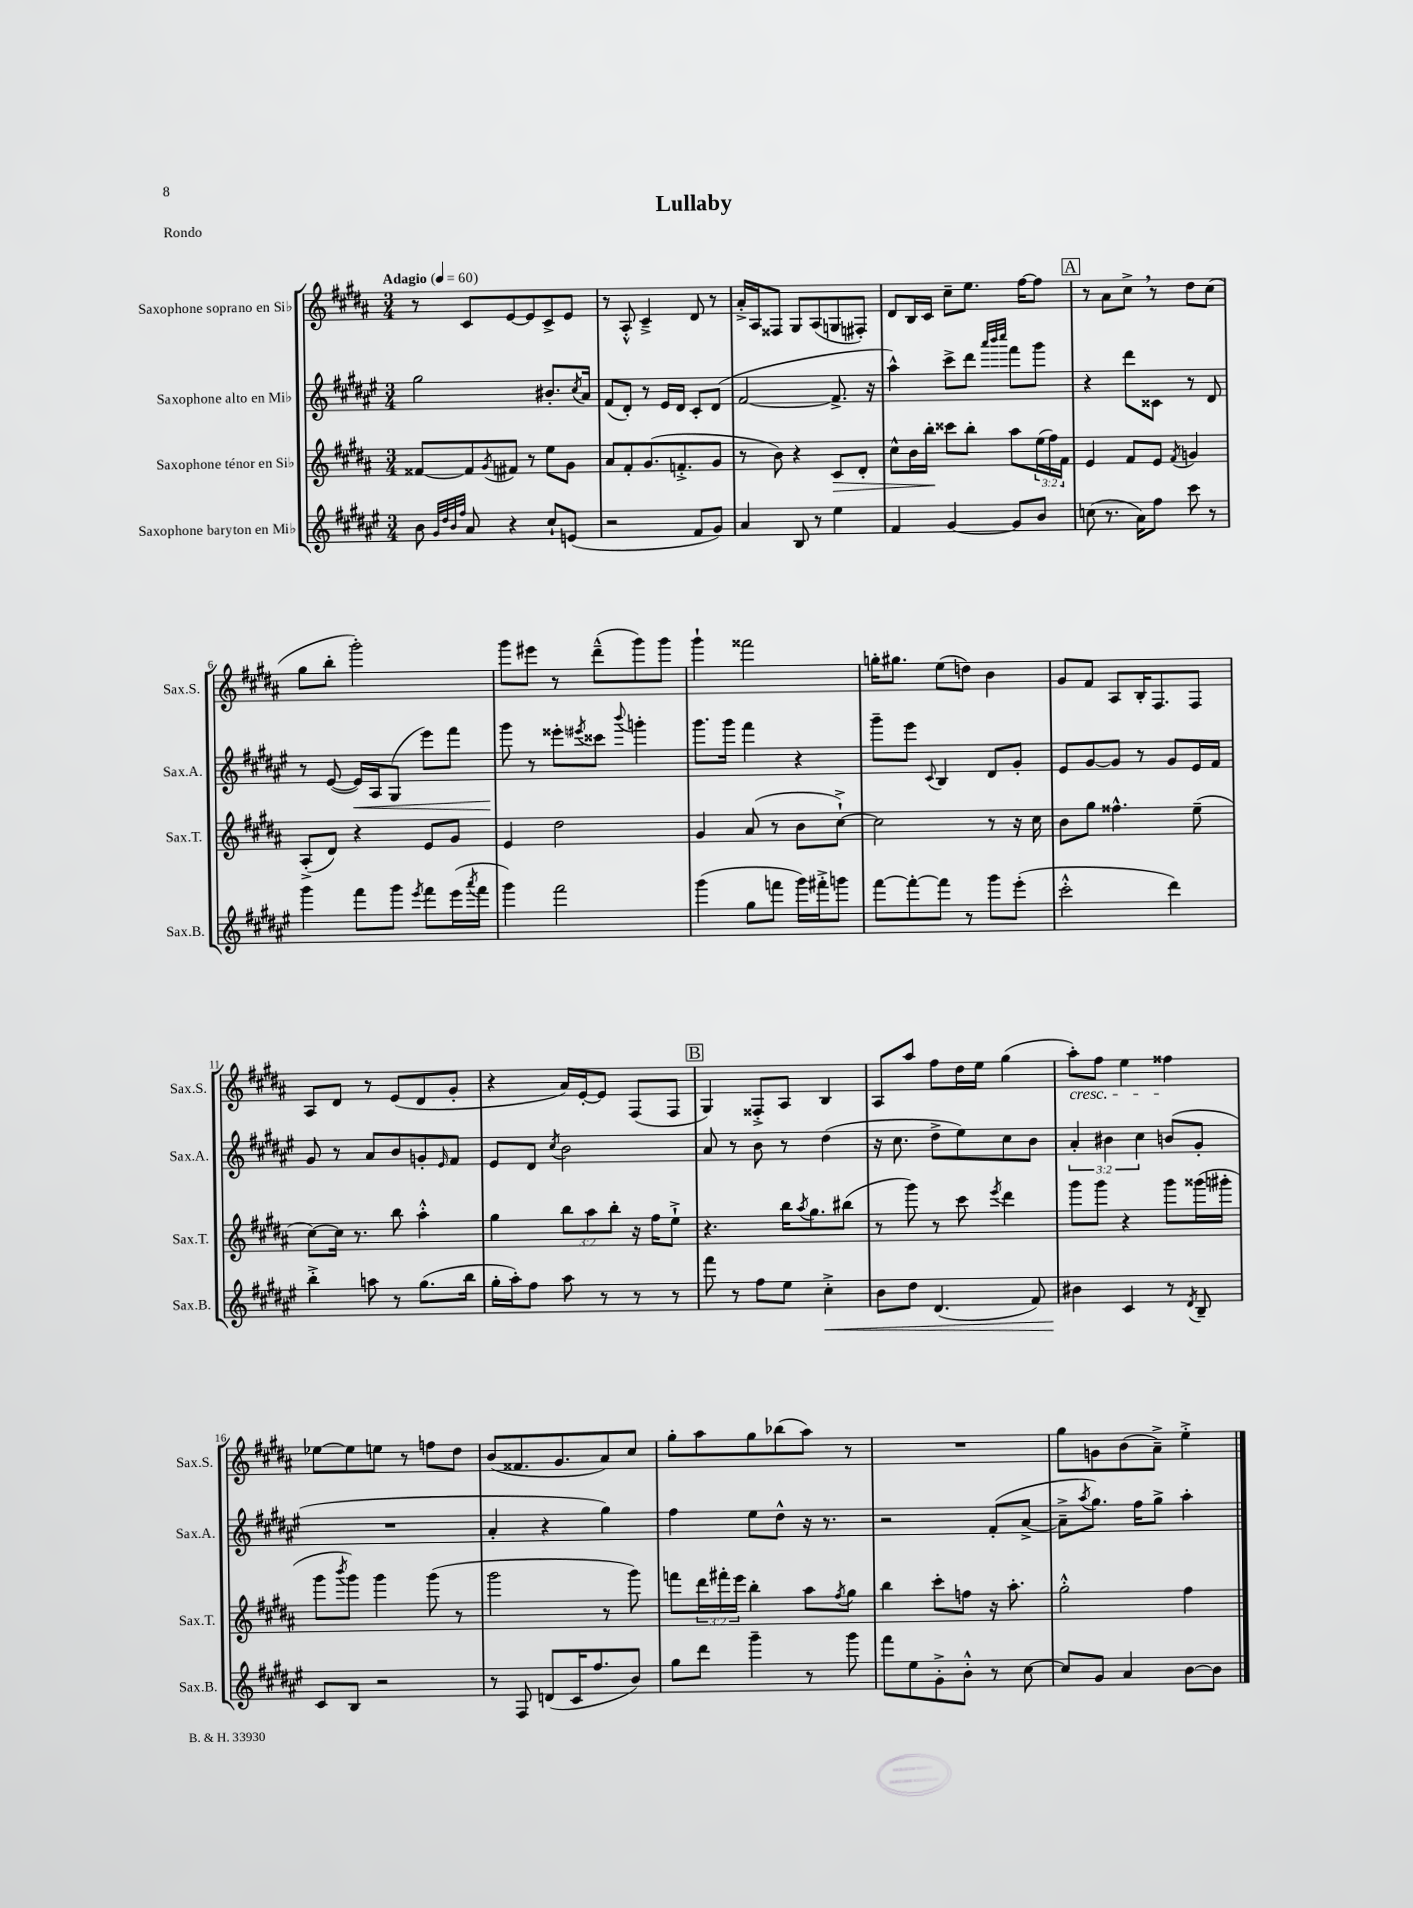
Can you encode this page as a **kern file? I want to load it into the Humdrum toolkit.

**kern	**dynam	**kern	**dynam	**kern	**dynam	**kern
*part4	*part4	*part3	*part3	*part2	*part2	*part1
*staff4	*staff4	*staff3	*staff3	*staff2	*staff2	*staff1
*I"Saxophone baryton en Mi♭	*	*I"Saxophone ténor en Si♭	*	*I"Saxophone alto en Mi♭	*	*I"Saxophone soprano en Si♭
*I'Sax.B.	*	*I'Sax.T.	*	*I'Sax.A.	*	*I'Sax.S.
*clefG2	*	*clefG2	*	*clefG2	*	*clefG2
*k[f#c#g#d#a#e#]	*	*k[f#c#g#d#a#]	*	*k[f#c#g#d#a#e#]	*	*k[f#c#g#d#a#]
*M3/4	*	*M3/4	*	*M3/4	*	*M3/4
*MM60	*	*MM60	*	*MM60	*	*MM60
=1	=1	=1	=1	=1	=1	=1
!	!	!	!	!	!	!LO:TX:a:B:t=Adagio
8b\	.	[8f##X/L	.	2gg#\	.	8r
32qqg#/LLL	.	.	.	.	.	.
32qqdd#/	.	.	.	.	.	.
32qqb/	.	.	.	.	.	.
32qqff#/JJJ	.	.	.	.	.	.
8a#/	.	8f##/]	.	.	.	8c#/L
.	.	8qg#/	.	.	.	.
4r	.	8f#X/J	.	.	.	[8e/
.	.	8r	.	.	.	8e/]
8cc#`/L	.	8ee\L	.	8.b#X'/L	.	8c#^/
(8en/J	.	8g#\J	.	.	.	8e/J
.	.	.	.	8qcc#/	.	.
.	.	.	.	16a#/Jk	.	.
=2	=2	=2	=2	=2	=2	=2
2r	.	8a#/L	.	(8f#/L	.	8r
.	.	8f#'/	.	8d#'/J)	.	8A#'^^/
.	.	(8.g#/	.	8r	.	4c#~^/
.	.	.	.	16e#/LL	.	.
.	.	8.fn'^/	.	16d#/JJ	.	.
8f#/L	.	.	.	8c#'/L	.	8d#/
8g#/J)	.	8g#/J	.	(8d#/J	.	8r
=3	=3	=3	=3	=3	=3	=3
4a#/	.	8r	.	[2f#/	.	16a#'^/LL
.	.	.	.	.	.	16A#/J
.	.	8b\)	.	.	.	8F##X/J
8B/	.	4r	.	.	.	8G#/L
8r	.	.	.	.	.	(8A#/
!	!	!	!LO:HP:b	!	!	!
4ee#\	.	8c#/L	>	8.f#^/]	.	8Gn/
.	.	8d#'/J	.	.	.	8F#X'/J)
.	.	.	.	16r	.	.
=4	=4	=4	=4	=4	=4	=4
4f#/	.	8cc#^^\L	.	4aa#^^\)	.	8d#/L
.	.	16b\L	.	.	.	16B/L
.	.	16bb'\JJ	.	.	.	16c#/JJ
[4g#/	.	8ccc##X\L	]	8ccc#^\L	.	8cc#~\L
.	.	8bb'\J	.	8ddd#\J	.	8.ee\J
.	.	.	.	32qqaaa#/LLL	.	.
.	.	.	.	32qqbbb/	.	.
.	.	.	.	32qqcccc#/JJJ	.	.
8g#/L]	.	8aa#\L	.	8fff#\L	.	.
.	.	.	.	.	.	[16ff#\KL
8b/J	.	(24ee\L	.	8ggg#\J	.	8ff#\J]
.	.	24ff#\)	.	.	.	.
.	.	24f#\JJ	.	.	.	.
!!LO:REH:place=s1:t=A
=5	=5	=5	=5	=5	=5	=5
(8ccn\	.	4e/	.	4r	.	8r
8.r	.	.	.	.	.	8a#\L
.	.	8f#/L	.	8ddd#\L	.	8cc#^,\J
16a#\KL)	.	.	.	.	.	.
8ff#\J	.	8e/J	.	8c##X\J	.	8r
.	.	8qf#/	.	.	.	.
8ccc#\	.	4gn/	.	8r	.	8dd#\L
8r	.	.	.	8d#/	.	(8cc#\J
!!LO:LB:g=z
=6	=6	=6	=6	=6	=6	=6
4ggg#\	.	(8A#'^/L	.	8r	.	8gg#\L
.	.	8d#/J)	.	([8e#/	.	8bb'\J
!	!	!	!	!	!LO:HP:b	!
8fff#\L	.	4r	.	16e#/LL])	<	2ggg#'\)
.	.	.	.	16A#/J	.	.
8ggg#\J	.	.	.	(8G#/J	.	.
8qeee#/	.	.	.	.	.	.
8fff#\L	.	8e/L	.	8eee#\L)	.	.
(16eee#\L	.	8g#/J	.	8fff#\J	.	.
8qaaa#/	.	.	.	.	.	.
16fff#\JJ	.	.	.	.	.	.
=7	=7	=7	=7	=7	=7	=7
4ggg#\)	.	4e/	.	8ggg#\	.	8ggg#\L
.	.	.	.	8r	[	8eee#X\J
2fff#\	.	2dd#\	.	8eee##X'\L	.	8r
.	.	.	.	8qeee#X/	.	.
.	.	.	.	8ccc##X\J	.	(8ddd#~^^\L
.	.	.	.	8qqbbb/	.	.
.	.	.	.	4gggn'\	.	8ggg#\)
.	.	.	.	.	.	8ggg#\J
=8	=8	=8	=8	=8	=8	=8
(4ggg#\	.	4g#/	.	8.ggg#\L	.	4ggg#`\
.	.	.	.	16ggg#\Jk	.	.
8gg#\L	.	(8a#/	.	4fff#\	.	2fff##X\
8fffn\J	.	8r	.	.	.	.
16ggg#\LL)	.	8b\L	.	4r	.	.
16fff#X'^\J	.	.	.	.	.	.
8gggn\J	.	[8cc#`^\J)	.	.	.	.
=9	=9	=9	=9	=9	=9	=9
[8fff#\L	.	2cc#\]	.	8ggg#~\L	.	16ggn'\KL
.	.	.	.	.	.	8.gg#X\J
8fff#'\_	.	.	.	8eee#\J	.	.
.	.	.	.	8qqc#/	.	.
8fff#\J]	.	.	.	4B/	.	(8ee\L
8r	.	.	.	.	.	8ddn\J)
8ggg#\L	.	8r	.	8d#/L	.	4b\
(8eee#'\J	.	16r	.	8g#'/J	.	.
.	.	16cc#\	.	.	.	.
=10	=10	=10	=10	=10	=10	=10
2ccc#'^^\	.	8b\L	.	8e#/L	.	8g#/L
.	.	8gg#\J	.	[8g#/	.	8f#/J
.	.	4.ff##X^^\	.	8g#/J]	.	8A#/L
.	.	.	.	8r	.	16B'/K
.	.	.	.	.	.	8.F#/
4ddd#\)	.	.	.	8g#/L	.	.
.	.	(8ee~\	.	16e#/L	.	8F#/J
.	.	.	.	16f#/JJ	.	.
!!LO:LB:g=z
=11	=11	=11	=11	=11	=11	=11
4bb'^\	.	[8cc#\L)	.	8g#/	.	8A#/L
.	.	16cc#\Jk]	.	8r	.	8d#/J
.	.	8.r	.	.	.	.
8aan\	.	.	.	8a#/L	.	8r
8r	.	8bb\	.	8b/	.	(8e/L
(8.gg#\L	.	4aa#'^^\	.	8gn'/	.	8d#/
.	.	.	.	16qqe#/	.	.
.	.	.	.	8f#/J	.	8g#'/J
16bb\Jk	.	.	.	.	.	.
=12	=12	=12	=12	=12	=12	=12
16gg#'\LL	.	4gg#\	.	8e#/L	.	4r
16aa#'\J)	.	.	.	.	.	.
8ff#\J	.	.	.	8d#/J	.	.
.	.	.	.	8qcc#/	.	.
8aa#\	.	12bb\L	.	2b\	.	16a#/LL)
.	.	.	.	.	.	[16e'/J
.	.	12aa#\	.	.	.	.
8r	.	.	.	.	.	8e/J]
.	.	12bb'\J	.	.	.	.
8r	.	16r	.	.	.	(8F#/L
.	.	16ff#\KL	.	.	.	.
8r	.	8ee`^\J	.	.	.	8F#/J
!!LO:REH:place=s1:t=B
=13	=13	=13	=13	=13	=13	=13
8fff#\	.	4.r	.	8a#/	.	4G#/)
8r	.	.	.	8r	.	.
8ff#\L	.	.	.	8b\	.	8F##X'^/L
8ee#\J	.	16bb\KL	.	8r	.	8A#/J
.	.	8qaa#/	.	.	.	.
.	.	8.gg#\	.	.	.	.
!	!LO:HP:b	!	!	!	!	!
4cc#'^\	<	.	.	(4dd#\	.	4B/
.	.	(8bb#X\J	.	.	.	.
=14	=14	=14	=14	=14	=14	=14
8b\L	.	8r	.	16r	.	8A#/L
.	.	.	.	8.cc#\	.	.
8dd#\J	.	8ggg#\)	.	.	.	8aa#/J
(4.d#/	.	8r	.	8dd#^\L	.	8ff#\L
.	.	8ccc#\	.	8ee#\)	.	16dd#\L
.	.	.	.	.	.	16ee\JJ
.	.	8qeee/	.	.	.	.
.	.	4ddd#\	.	8cc#\	.	(4gg#\
8f#/)	.	.	.	8b\J	.	.
=15	=15	=15	=15	=15	=15	=15
!	!	!	!	!	!	!LO:TX:b:i:t=cresc.
4b#X\	.	8ggg#\L	.	6a#'/	.	8aa#'\L)
.	.	8ggg#\J	.	.	.	8ff#\J
.	.	.	.	6b#X\	.	.
4c#/	[	4r	.	.	.	4ee\
.	.	.	.	6cc#\	.	.
8r	.	8ggg#\L	.	(8bn/L	.	4ff##X\
8qd#/	.	.	.	.	.	.
8B~/	.	(16ggg##X\L	.	8g#'/J	.	.
.	.	16ggg#X'\JJ	.	.	.	.
!!LO:LB:g=z
=16	=16	=16	=16	=16	=16	=16
8c#/L	.	8ggg#\L	.	2.r	.	[8ee-X\L
.	.	8qbbb/	.	.	.	.
8B/J	.	8ggg#\J)	.	.	.	8ee-\]
2r	.	4ggg#\	.	.	.	8een\J
.	.	.	.	.	.	8r
.	.	(8ggg#\	.	.	.	8ffn\L
.	.	8r	.	.	.	8dd#\J
=17	=17	=17	=17	=17	=17	=17
8r	.	2ggg#\	.	4a#'/	.	(8b/L
8F#/	.	.	.	.	.	8.f##X/
(8dn/L	.	.	.	4r	.	.
.	.	.	.	.	.	8.g#/
16c#/K	.	.	.	.	.	.
8.ff#/	.	.	.	.	.	.
.	.	8r	.	4gg#\)	.	8a#/)
8b/J)	.	8ggg#\)	.	.	.	8cc#/J
=18	=18	=18	=18	=18	=18	=18
8gg#\L	.	8fffn\L	.	4ff#\	.	8gg#'\L
8ddd#\J	.	24ddd#\L	.	.	.	8aa#\
.	.	24fff#X'\	.	.	.	.
.	.	24eee\JJ	.	.	.	.
4ggg#~\	.	4bb'\	.	8ee#\L	.	8gg#\
.	.	.	.	8dd#^^\J	.	(8bb-X\
8r	.	8aa#\L	.	16r	.	8aa#\J)
.	.	.	.	8.r	.	.
.	.	8qff#/	.	.	.	.
8ggg#\	.	8gg#\J	.	.	.	8r
=19	=19	=19	=19	=19	=19	=19
8fff#\L	.	4bb\	.	2r	.	2.r
8ee#\	.	.	.	.	.	.
8g#'^\	.	8ccc#'\L	.	.	.	.
8b'^^\J	.	8ffn\J	.	.	.	.
8r	.	16r	.	(8f#'/L	.	.
.	.	8.aa#'\	.	.	.	.
[8cc#\	.	.	.	[8a#^/J	.	.
=20	=20	=20	=20	=20	=20	=20
8cc#/L]	.	2gg#'^^\	.	8a#~^\L]	.	8gg#\L
.	.	.	.	8qaa#/	.	.
8g#/J	.	.	.	8.gg#\J)	.	8gn\
4a#/	.	.	.	.	.	(8b\
.	.	.	.	16ff#\KL	.	.
.	.	.	.	8gg#^\J	.	8a#~^\J)
[8b\L	.	4ff#\	.	4aa#'\	.	4ee'^\
8b\J]	.	.	.	.	.	.
==	==	==	==	==	==	==
*-	*-	*-	*-	*-	*-	*-
